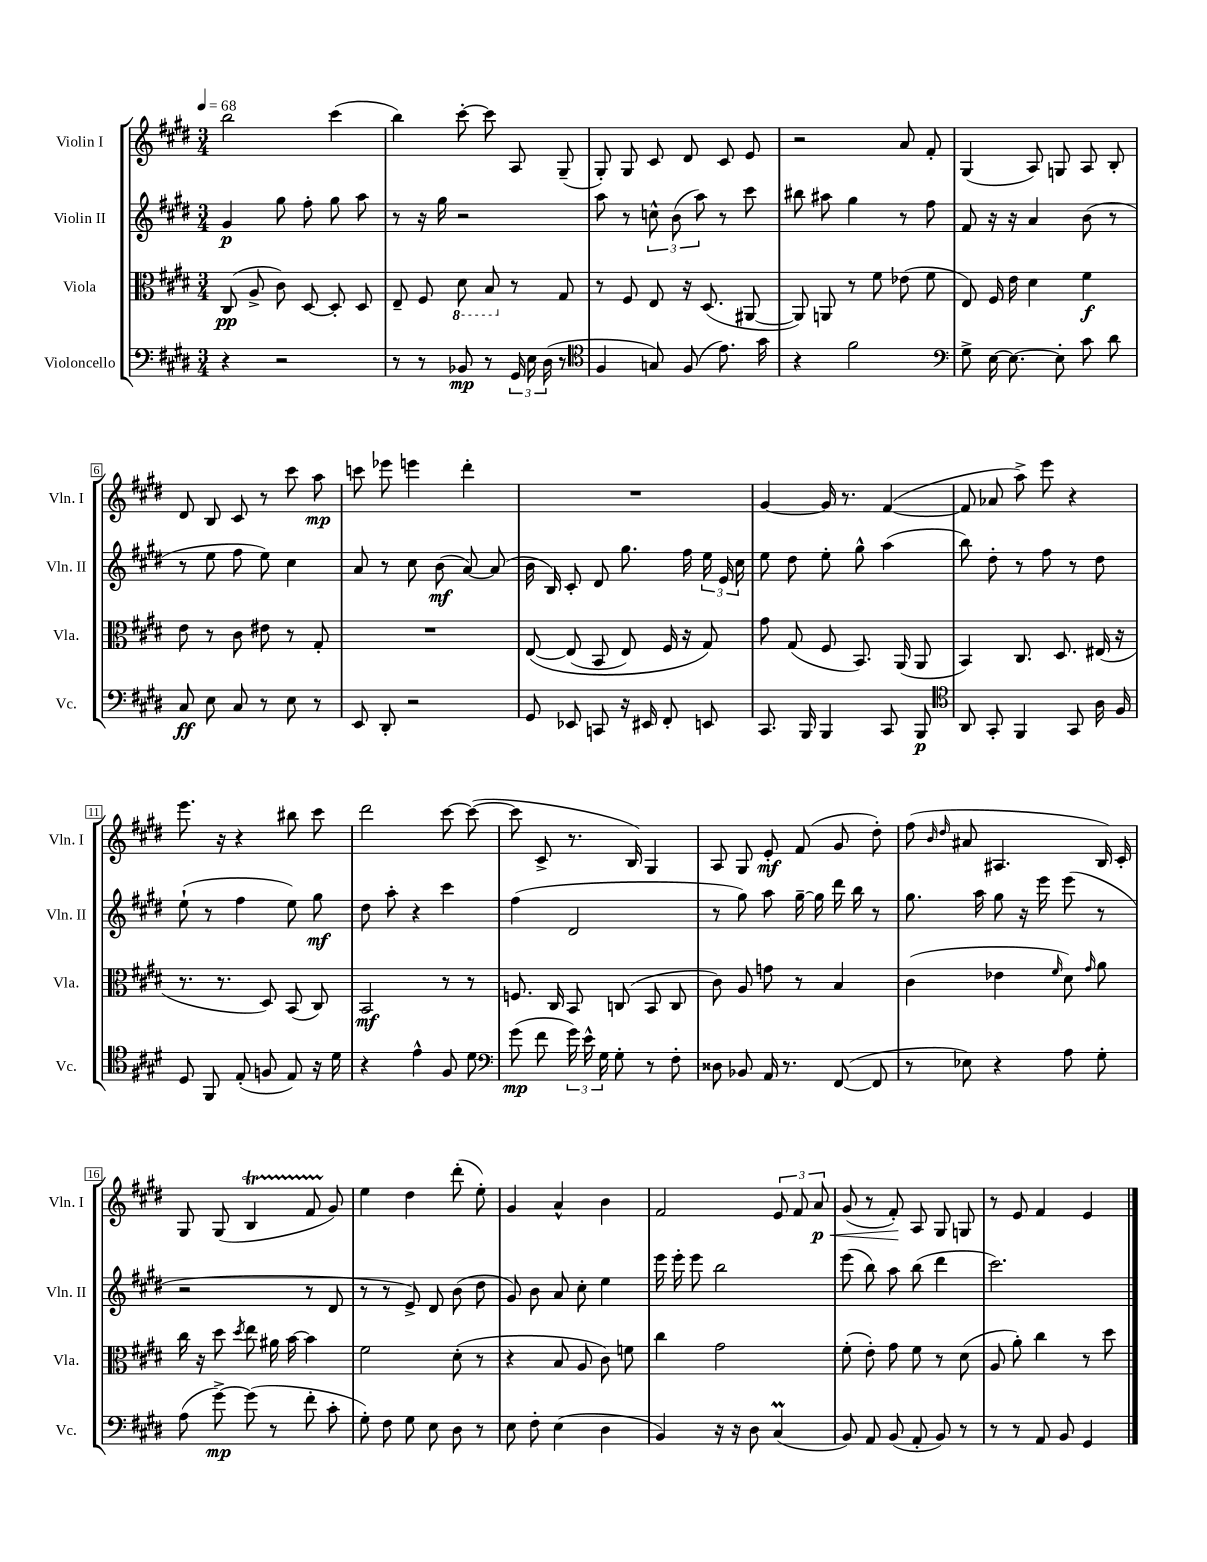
<<
\new StaffGroup <<
\new Staff = "s0" \with { instrumentName = "Violin I" shortInstrumentName = "Vln. I" } {
    \clef treble \key e \major \numericTimeSignature \time 3/4 \tempo 4 = 68
    \autoBeamOff b''2 cis'''4( |
    b''4) cis'''8~-. cis'''8 a8 gis8--( |
    gis8-.) gis8 cis'8 dis'8 cis'8 e'8 |
    r2 a'8 fis'8-. |
    gis4( a8) g8 a8 b8-. |
    dis'8 b8 cis'8 r8 cis'''8 a''8\mp |
    c'''8 ees'''8 e'''4 dis'''4-. |
    R2. |
    gis'4~ gis'16 r8. fis'4~( |
    fis'8 aes'8 a''8->) e'''8 r4 |
    e'''8. r16 r4 bis''8 cis'''8 |
    dis'''2 cis'''8~ cis'''8~( |
    cis'''8 cis'8-> r8. b16) gis4 |
    a8 gis8 e'8-.\mf fis'8( gis'8 dis''8-.) |
    fis''8( \grace { b'16 dis''16 } ais'8 ais4. b16) cis'16-. |
    gis8 gis8( b4\startTrillSpan fis'8 gis'8\stopTrillSpan) |
    e''4 dis''4 dis'''8-.( e''8-.) |
    gis'4 a'4-^ b'4 |
    fis'2 \tuplet 3/2 { e'8 fis'8 a'8\p\< } |
    gis'8( r8 fis'8-.\!) a8 gis8 g8 |
    r8 e'8 fis'4 e'4 \bar "|." |
}
\new Staff = "s1" \with { instrumentName = "Violin II" shortInstrumentName = "Vln. II" } {
    \clef treble \key e \major \numericTimeSignature \time 3/4
    \autoBeamOff gis'4\p gis''8 fis''8-. gis''8 a''8 |
    r8 r16 gis''16 r2 |
    a''8 r8 \tuplet 3/2 { c''8-^ b'8( a''8) } r8 cis'''8 |
    bis''8 ais''8 gis''4 r8 fis''8 |
    fis'8 r16 r16 a'4 b'8( r8 |
    r8 e''8 fis''8 e''8) cis''4 |
    a'8 r8 cis''8 b'8\mf( a'8~) a'8( |
    b'16 b16) cis'8-. dis'8 gis''8. fis''16 \tuplet 3/2 { e''16 e'16 cis''16 } |
    e''8 dis''8 e''8-. gis''8-^ a''4( |
    b''8) dis''8-. r8 fis''8 r8 dis''8 |
    e''8-!( r8 fis''4 e''8) gis''8\mf |
    dis''8 a''8-. r4 cis'''4 |
    fis''4( dis'2 |
    r8 gis''8) a''8 gis''16~-- gis''16 dis'''16 b''16 r8 |
    gis''8. a''16 gis''8 r16 e'''16 e'''8( r8 |
    r2 r8 dis'8 |
    r8 r8 e'8->) dis'8 b'8( dis''8 |
    gis'8) b'8 a'8 cis''8-. e''4 |
    e'''16 e'''16-. e'''8 b''2 |
    e'''8( b''8) a''8 b''8( dis'''4 |
    cis'''2.) \bar "|." |
}
\new Staff = "s2" \with { instrumentName = "Viola" shortInstrumentName = "Vla." } {
    \clef alto \key e \major \numericTimeSignature \time 3/4
    \autoBeamOff cis8\pp( a8-> cis'8) dis8~ dis8-. dis8 |
    e8-- fis8 \ottava #-1 dis8 b,8 \ottava #0 r8 gis8 |
    r8 fis8 e8 r16 dis8.( ais,8~ |
    ais,8) a,8 r8 fis'8 ees'8( fis'8 |
    e8) fis16 e'16 dis'4 fis'4\f |
    e'8 r8 cis'8 eis'8 r8 gis8-. |
    R2. |
    e8~\( e8( b,8 e8) fis16 r16 gis8\) |
    gis'8 gis8( fis8 b,8.) a,16( a,8 |
    b,4) cis8. dis8. eis16( r16 |
    r8. r8. dis8) b,8( cis8) |
    b,2\mf r8 r8 |
    f8. cis16 b,8 c8( b,8 c8 |
    cis'8) a8 g'8 r8 b4 |
    cis'4( ees'4 \grace { fis'16 } dis'8) \grace { gis'16 } a'8 |
    cis''16 r16 dis''8 \acciaccatura { dis''8 } e''8 ais'16 b'16~ b'4 |
    fis'2 dis'8-.( r8 |
    r4 b8 a8 cis'8) f'8 |
    cis''4 gis'2 |
    fis'8-.( e'8-.) gis'8 fis'8 r8 dis'8( |
    a8 a'8-.) cis''4 r8 dis''8 \bar "|." |
}
\new Staff = "s3" \with { instrumentName = "Violoncello" shortInstrumentName = "Vc." } {
    \clef bass \key e \major \numericTimeSignature \time 3/4
    \autoBeamOff r4 r2 |
    r8 r8 bes,8\mp r8 \tuplet 3/2 { gis,16 e16 dis16( } r8 |
    \clef tenor fis4 g8) fis8( e'8.) gis'16 |
    r4 fis'2 |
    \clef bass gis8-> e16~ e8.~ e8-. cis'8 dis'8 |
    cis8\ff e8 cis8 r8 e8 r8 |
    e,8 dis,8-. r2 |
    gis,8 ees,8 c,8 r16 eis,16 fis,8-. e,8 |
    cis,8. b,,16 b,,4 cis,8 b,,8\p |
    \clef tenor a,8 gis,8-. fis,4 gis,8 a16 fis16 |
    dis8 fis,8 e8-.( f8 e8) r16 dis'16 |
    r4 e'4-^ fis8 dis'8 |
    \clef bass gis'8\mp( fis'8 \tuplet 3/2 { gis'16) e'16-^ gis16 } gis8-. r8 fis8-. |
    disis8 bes,8 a,16 r8. fis,8~( fis,8 |
    r8 ees8) r4 a8 gis8-. |
    a8( gis'8~->\mp) gis'8( r8 fis'8-. cis'8-. |
    gis8-.) fis8 gis8 e8 dis8 r8 |
    e8 fis8-. e4( dis4 |
    b,4) r16 r16 dis8 cis4\prall( |
    b,8) a,8 b,8( a,8-. b,8) r8 |
    r8 r8 a,8 b,8 gis,4 \bar "|." |
}
>>
>>
\layout { \context { \Score \override BarNumber.stencil = #(make-stencil-boxer 0.1 0.3 ly:text-interface::print) } }
